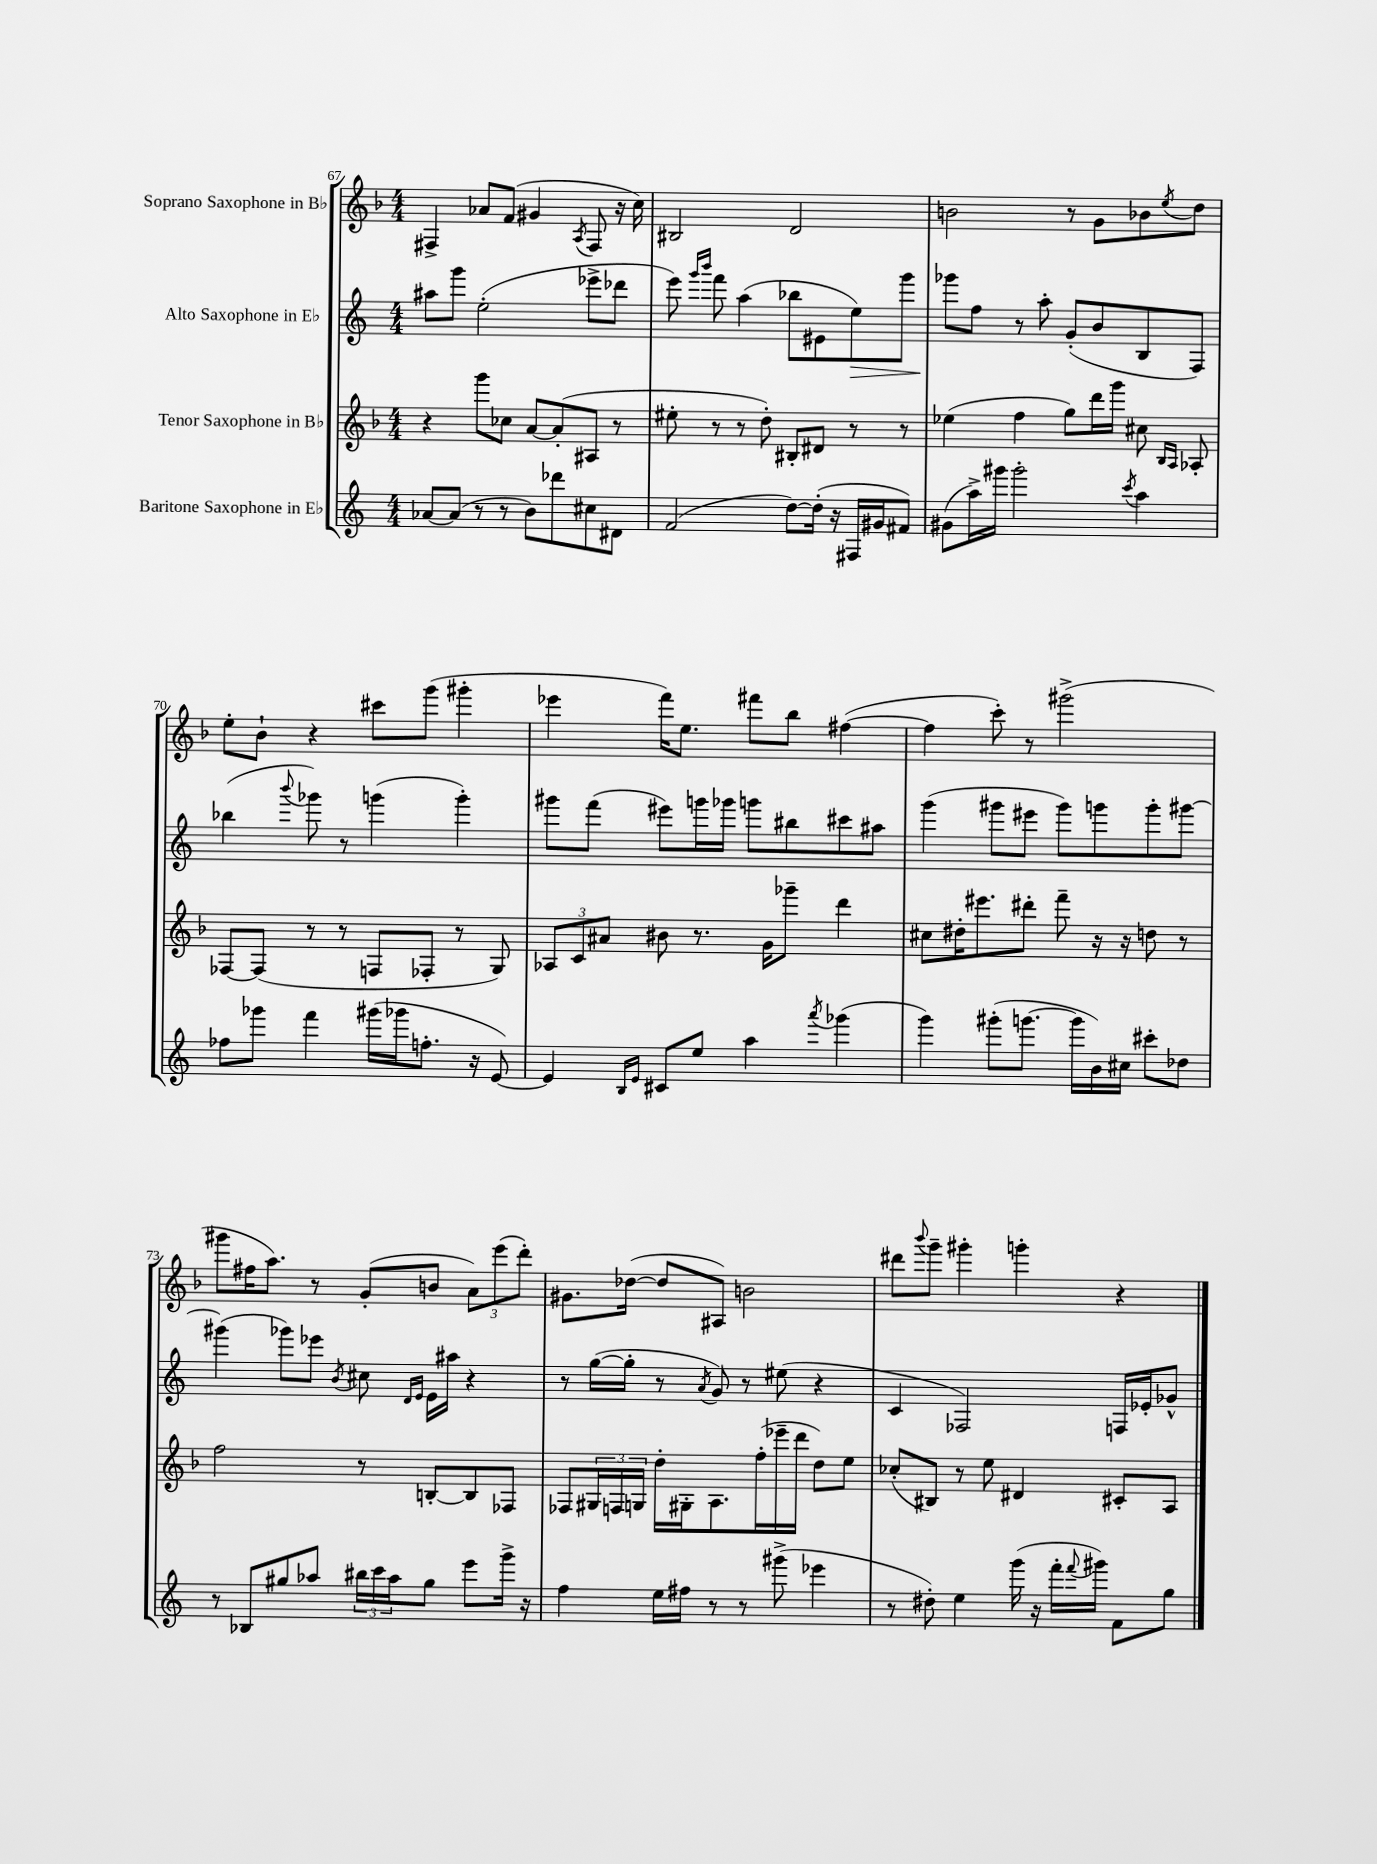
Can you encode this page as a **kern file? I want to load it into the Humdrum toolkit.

**kern	**kern	**kern	**kern
*staff4	*staff3	*staff2	*staff1
*clefG2	*clefG2	*clefG2	*clefG2
*k[]	*k[b-]	*k[]	*k[b-]
*M4/4	*M4/4	*M4/4	*M4/4
[8a-/L	4r	8aa#\L	4F#^/
(8a-/]J	.	8ggg\J	.
8r	8ggg\L	(2ee'\	8a-/L
8r	8cc-\J	.	(8f/J
8b\L)	[8a/L	.	4g#/
8ddd-\	(8a'/]	.	.
.	.	.	8qA/
8cc#\	8A#/J	8eee-^\L	8F#/
8d#\J	8r	8ddd-\J	16r
.	.	.	16cc\)
=	=	=	=
(2f/	8ee#'\	8eee\)	2B#/
.	.	16qqggg/LL	.
.	.	16qqbbb/JJ	.
.	8r	8fff\	.
.	8r	(4aa\	.
.	8dd'\)	.	.
[8dd\L)	8B#'/L	8bb-\L	2d/
(16dd'\]Jk	8d#/J	8e#\	.
16r	.	.	.
16F#/LL	8r	8ee\)	.
16g#/J	.	.	.
8f#/J)	8r	8ggg\J	.
=	=	=	=
(8g#\L	(4ee-\	8ggg-\L	2b\
16aa^\L)	.	8ff\J	.
16ggg#\JJ	.	.	.
2ggg#'\	4ff\	8r	.
.	.	8aa'\	.
.	8gg\L)	(8g'/L	8r
.	16ddd\L	8b/	8g\L
.	16ggg\JJ	.	.
8qccc/	.	.	.
4aa\	8cc#\	8B/	8b-\
.	16qqB-/LL	.	.
.	16qqA/JJ	.	8qee/
.	8A-'/	8F/J)	8dd\J
=	=	=	=
8ff-\L	[8F-/L	(4bb-\	8ee'\L
8ggg-\J	(8F-/]J	.	8b-`\J
.	.	8qqbbb/	.
4fff\	8r	8ggg-\)	4r
.	8r	8r	.
(16ggg#\LL	8F/L	(4ggg\	8ccc#\L
16ggg-\J	.	.	.
8.ff'\J	8F-'/J	.	(8ggg\J
.	8r	4ggg'\)	4ggg#'\
16r	.	.	.
[8e/)	8G/)	.	.
=	=	=	=
4e/]	12A-/L	8ggg#\L	4eee-\
.	12c/	.	.
.	.	(8fff\J	.
.	12a#/J	.	.
16qqB/LL	.	.	.
16qqe/JJ	.	.	.
8c#/L	8b#\	8eee#\L)	16fff\LK)
.	.	.	8.ee\J
8ee/J	8.r	16ggg\L	.
.	.	16ggg-\JJ	.
4aa\	.	8ggg\L	8fff#\L
.	16g\LK	.	.
.	8ggg-~\J	8bb#\	8bb-\J
8qaaa/	.	.	.
(4ggg-\	4ddd\	8ccc#\	([4ff#\
.	.	8aa#\J	.
=	=	=	=
4ggg\)	8cc#\L	(4ggg\	4ff#\]
.	16dd#'\K	.	.
.	8.eee#\	.	.
(8ggg#'\L	.	8ggg#\L	8ccc'\)
[8.ggg\J	8ddd#'\J	8eee#\J	8r
.	8fff~\	8ggg#\L)	(2ggg#^\
16ggg\]LL	.	.	.
16b\)	16r	8ggg\	.
16cc#\JJ	16r	.	.
8ccc#'\L	8dd\	8ggg'\	.
8dd-\J	8r	[8ggg#\J	.
=	=	=	=
8r	2ff\	(4ggg#\]	8ggg#\L
8B-/L	.	.	16ff#\K
.	.	.	8.aa\J)
8gg#/	.	8ggg-\L)	.
8aa-/J	.	8eee-\J	8r
.	.	8qb/	.
24bb#\LL	8r	8cc#\	(8g'/L
24ccc\	.	.	.
24aa-\J	.	.	.
.	.	16qqd/LL	.
.	.	16qqe/JJ	.
8gg#\J	[8B'/L	16e\LL	8b/J
.	.	16aa#\JJ	.
8eee\L	8B/]	4r	12a\L)
.	.	.	(12eee\
16ggg^\Jk	8F-/J	.	.
.	.	.	12ddd'\J)
16r	.	.	.
=	=	=	=
4ff\	8F-/L	8r	8.g#\L
.	24G#/L	([16gg\LL	.
.	24F/	.	.
.	.	16gg'\]JJ	([16dd-\Jk
.	24G/JJ	.	.
16ee\LL	16dd'\LL	8r	8dd-/]L
16ff#\JJ	16G#'\J	.	.
.	.	8qa/	.
8r	8.A\	8g/)	8A#/J)
8r	.	8r	2b\
.	(16ff'\L	.	.
(8ggg#^\	16eee-~\	(8ee#\	.
.	16ddd\JJ	.	.
4eee-\	8dd\L)	4r	.
.	8ee\J	.	.
=	=	=	=
8r	(8cc-'/L	4c/	8ddd#\L
.	.	.	8qqbbb-/
8dd#'\)	8B#/J)	.	8ggg~\J
4ee\	8r	2F-/)	4ggg#'\
.	8ee\	.	.
(16ggg\	4d#/	.	4ggg'\
16r	.	.	.
16fff'\LL	.	.	.
8qqfff/	.	.	.
16ggg#\JJ)	.	.	.
8f\L	8c#'/L	16F/LL	4r
.	.	16e-'/J	.
8gg\J	8A/J	8g-^^/J	.
==	==	==	==
*-	*-	*-	*-
